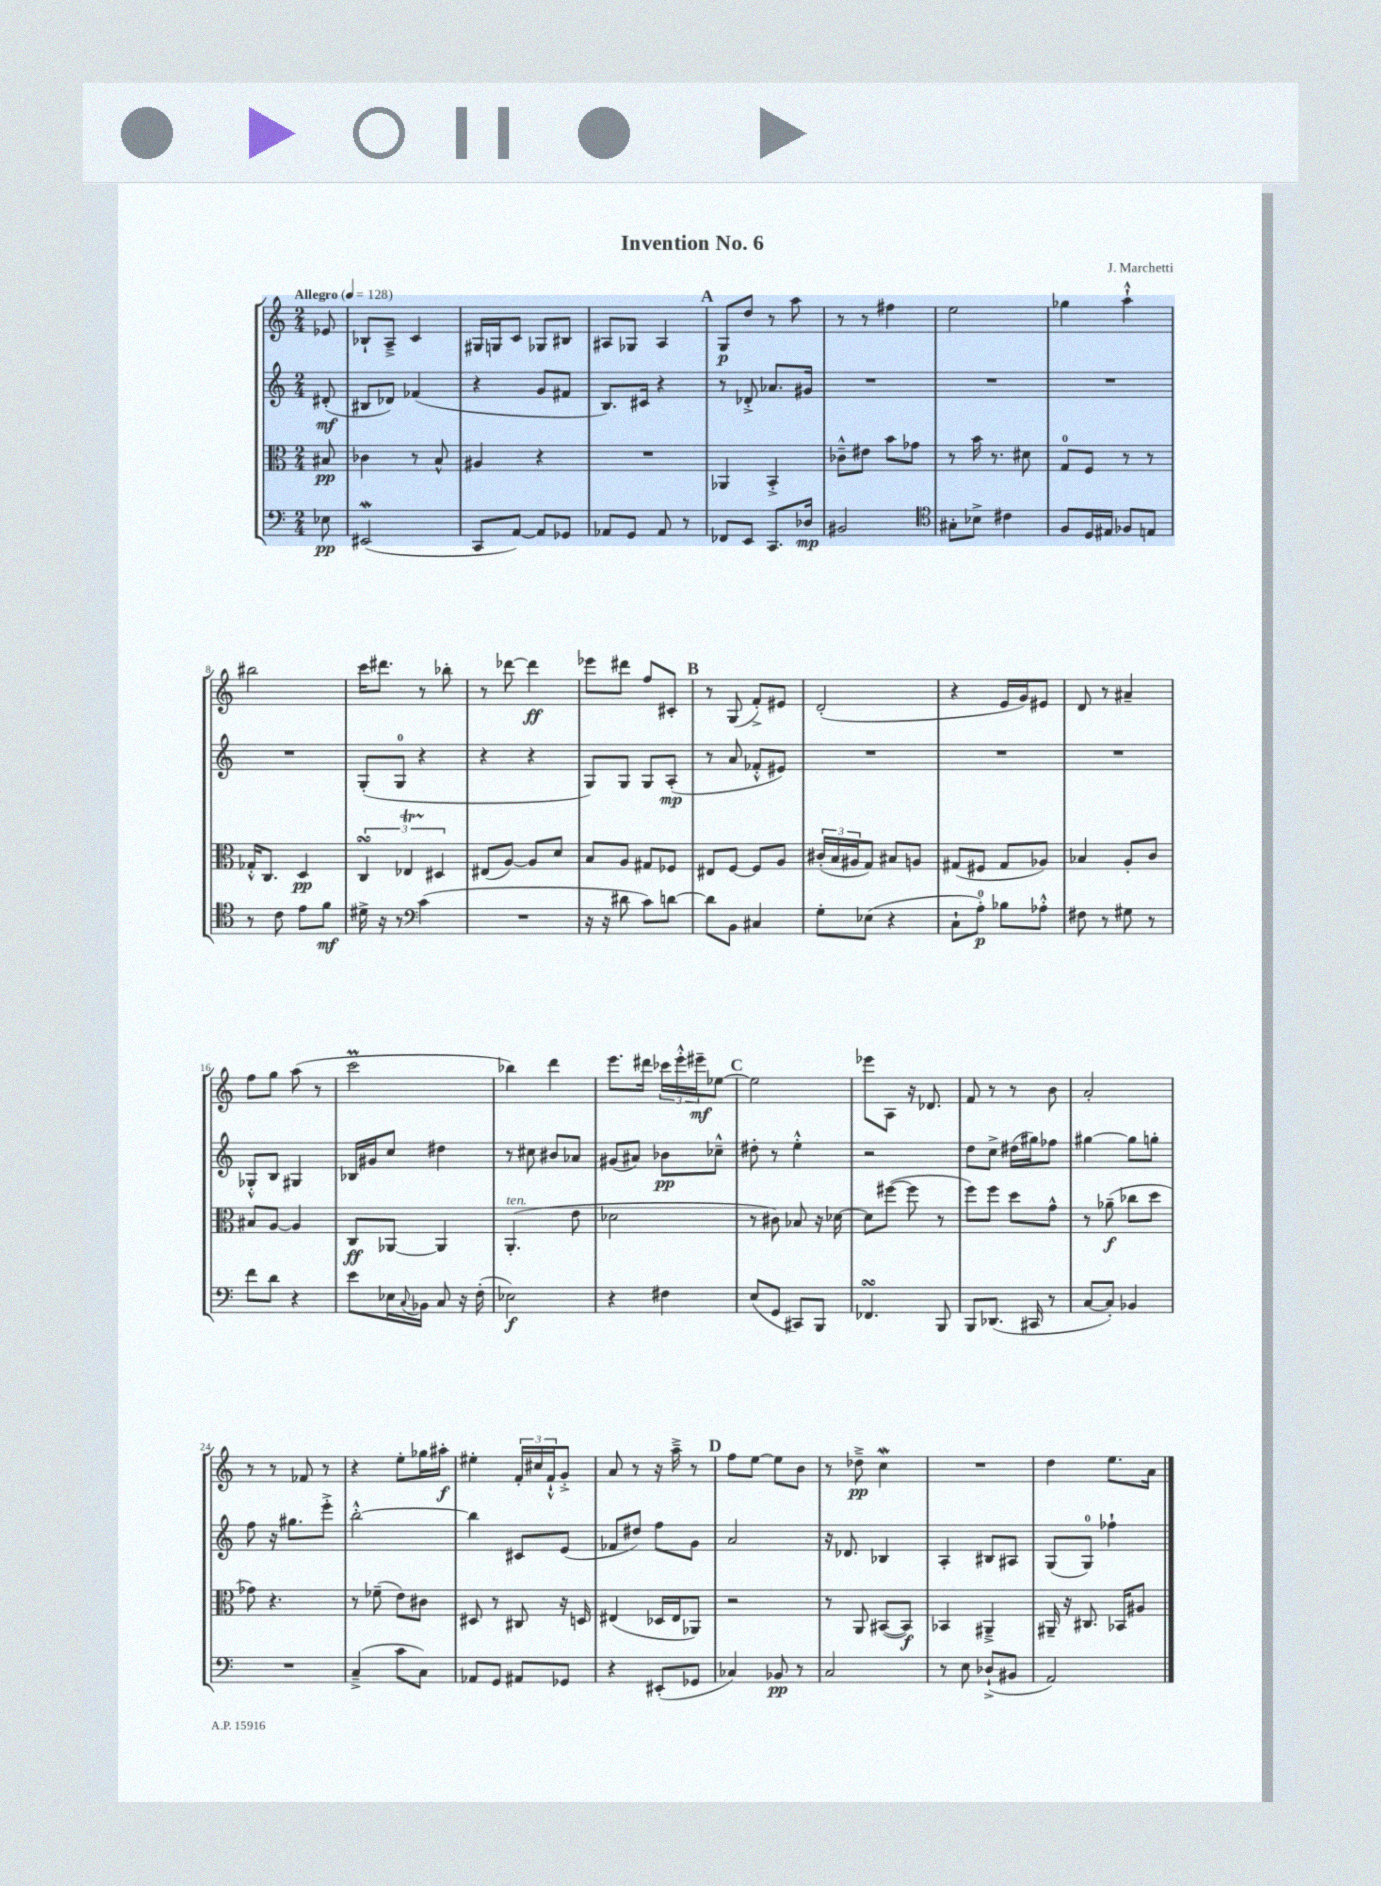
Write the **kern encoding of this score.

**kern	**kern	**kern	**kern
*staff4	*staff3	*staff2	*staff1
*clefF4	*clefC3	*clefG2	*clefG2
*k[]	*k[]	*k[]	*k[]
*M2/4	*M2/4	*M2/4	*M2/4
*MM128	*MM128	*MM128	*MM128
8E-	8B#	(8d#'	8e-
=	=	=	=
(2EE#	4c-	8B#	8B-`
.	.	8d-)	8A~^
.	8r	(4f-	4c
.	8B^^	.	.
=	=	=	=
8CC	4A#	4r	16G#
.	.	.	16G
[8AA)	.	.	8c
8AA]	4r	8g	8G-
8GG-	.	8f#	8B#
=	=	=	=
8AA-	2r	8.B)	8A#
8GG	.	.	8G-
.	.	16c#	.
8AA-	.	4r	4A#
8r	.	.	.
=	=	=	=
8FF-	4AA-	8r	8G
8EE	.	8d-'^	8dd
8.CC	4BB'^	8.a-	8r
.	.	.	8aa
16D-	.	16g#	.
=	=	=	=
2BB#	8c-~^^	2r	8r
.	8e#	.	8r
.	8b	.	4ff#
.	8g-	.	.
=	=	=	=
*clefC4	*	*	*
8G#'	8r	2r	2ee
8B-^	16b	.	.
.	8.r	.	.
4c#	.	.	.
.	8d#	.	.
=	=	=	=
8F	8G	2r	4gg-
16D	8F	.	.
16E#	.	.	.
8F-	8r	.	4aa`^^
8E	8r	.	.
=	=	=	=
8r	16G-'^^	2r	2bb#
.	8.C	.	.
8c	.	.	.
8e	4D	.	.
8f	.	.	.
=	=	=	=
16d#^	6C	(8G'	16ccc
16r	.	.	8.ddd#
8r	.	8G	.
.	6E-	.	.
*clefF4	*	*	*
(4c	.	4r	8r
.	6D#	.	.
.	.	.	8bb-'
=	=	=	=
2r	(8E#	4r	8r
.	[8A)	.	[8ddd-
.	8A]	4r	4ddd-]
.	8d	.	.
=	=	=	=
16r	8B	8G)	8eee-
16r	.	.	.
8d#	8A	8G	8ddd#
8c)	8G#	8G	8ff
[8d	8F-	(8A'	8c#'
=	=	=	=
8d]	8E#	8r	8r
8BB	[8F	8a	(8G
4C#	8F]	8f-'^^	8f'^)
.	8A	8e#)	8e#
=	=	=	=
8G'	(24c#'	2r	(2d'
.	24B	.	.
.	24A#	.	.
(8E-	8G)	.	.
4r	8B#	.	.
.	8A	.	.
=	=	=	=
8C`	(8G#	2r	4r
8A')	8F#	.	.
8B-	8G#	.	16e
.	.	.	16g)
8A-'^^	8A-)	.	8e#
=	=	=	=
8F#	4B-	2r	8d
8r	.	.	8r
8G#	8A'	.	4a#~
8r	8c	.	.
=	=	=	=
8f	8B#	8G-'^^	8ff
8d	[8A	8B	8gg
4r	4A]	4G#	(8aa
.	.	.	8r
=	=	=	=
8e	8C	16B-	2ccc
.	.	16g#	.
16E-	[8AA-	8cc	.
8qqC	.	.	.
16BB-	.	.	.
8C	4AA-]	4dd#	.
16r	.	.	.
(16F'	.	.	.
=	=	=	=
2E-)	(4.AA'	8r	4bb-)
.	.	8cc#	.
.	.	8b#	4ddd
.	8e	8a-	.
=	=	=	=
4r	2d-	(8g#	8.eee
.	.	8a#)	.
.	.	.	16ddd#
4F#	.	8b-	24ccc-
.	.	.	24eee'^^
.	.	.	24eee#~
.	.	8cc-~^^	[8ee-
=	=	=	=
(8E	8r	8dd#'	2ee-]
8GG	8c#)	8r	.
8CC#)	8B-	4ee'^^	.
8BBB	16r	.	.
.	[16d-	.	.
=	=	=	=
4.FF-	8d-]	2r	8eee-
.	([8ff#	.	8A
.	8ff#]	.	16r
.	.	.	8.d-
8BBB	8r	.	.
=	=	=	=
8BBB	8ff)	8dd	8f
(8.DD-	8ff	8cc^	8r
.	8dd	(16dd#	8r
16CC#	.	16gg#)	.
8r	8g^^	8ff-	8b
=	=	=	=
[8C	8r	[4gg#	2a'
8C'])	(8a-~	.	.
4BB-	8cc-	8gg#]	.
.	8dd	8gg'	.
=	=	=	=
2r	8g-)	8ff	8r
.	4.r	16r	8r
.	.	8.gg#	.
.	.	.	8f-
.	.	8eee'^	8r
=	=	=	=
(4C~^	8r	[2bb'^^	4r
.	(8f-~	.	.
8c	8e)	.	8ee'
8C)	8c#	.	16gg-
.	.	.	16aa#'
=	=	=	=
8AA-	8D#	4bb]	4ee#'
8GG	8r	.	.
8AA#	8C#	8c#	24f'
.	.	.	24cc#
.	.	.	24f`^^
8GG-	16r	(8e	8g'^
.	16D	.	.
=	=	=	=
4r	(4E#	8f-	8a
.	.	8dd#)	8r
(8EE#'	16D-	8ff	16r
.	16E#	.	16aa~^
8GG-	8AA-)	8g	8r
=	=	=	=
4C-)	2r	2a	8ff
.	.	.	[8ee
8BB-	.	.	8ee]
8r	.	.	8b
=	=	=	=
2C	8r	16r	8r
.	.	8.d-	.
.	8AA	.	8dd-~^
.	([8BB#	4B-	4cc
.	8BB#])	.	.
=	=	=	=
8r	4BB-	4A'	2r
8E	.	.	.
(8D-`^	4AA#~^	8B#	.
8BB#	.	8A#	.
=	=	=	=
2AA)	16AA#~	(8G	4dd
.	16r	.	.
.	8.C#	8G)	.
.	.	4ff-`	8.ee
.	16BB-	.	.
.	8A#	.	.
.	.	.	16a
==	==	==	==
*-	*-	*-	*-
